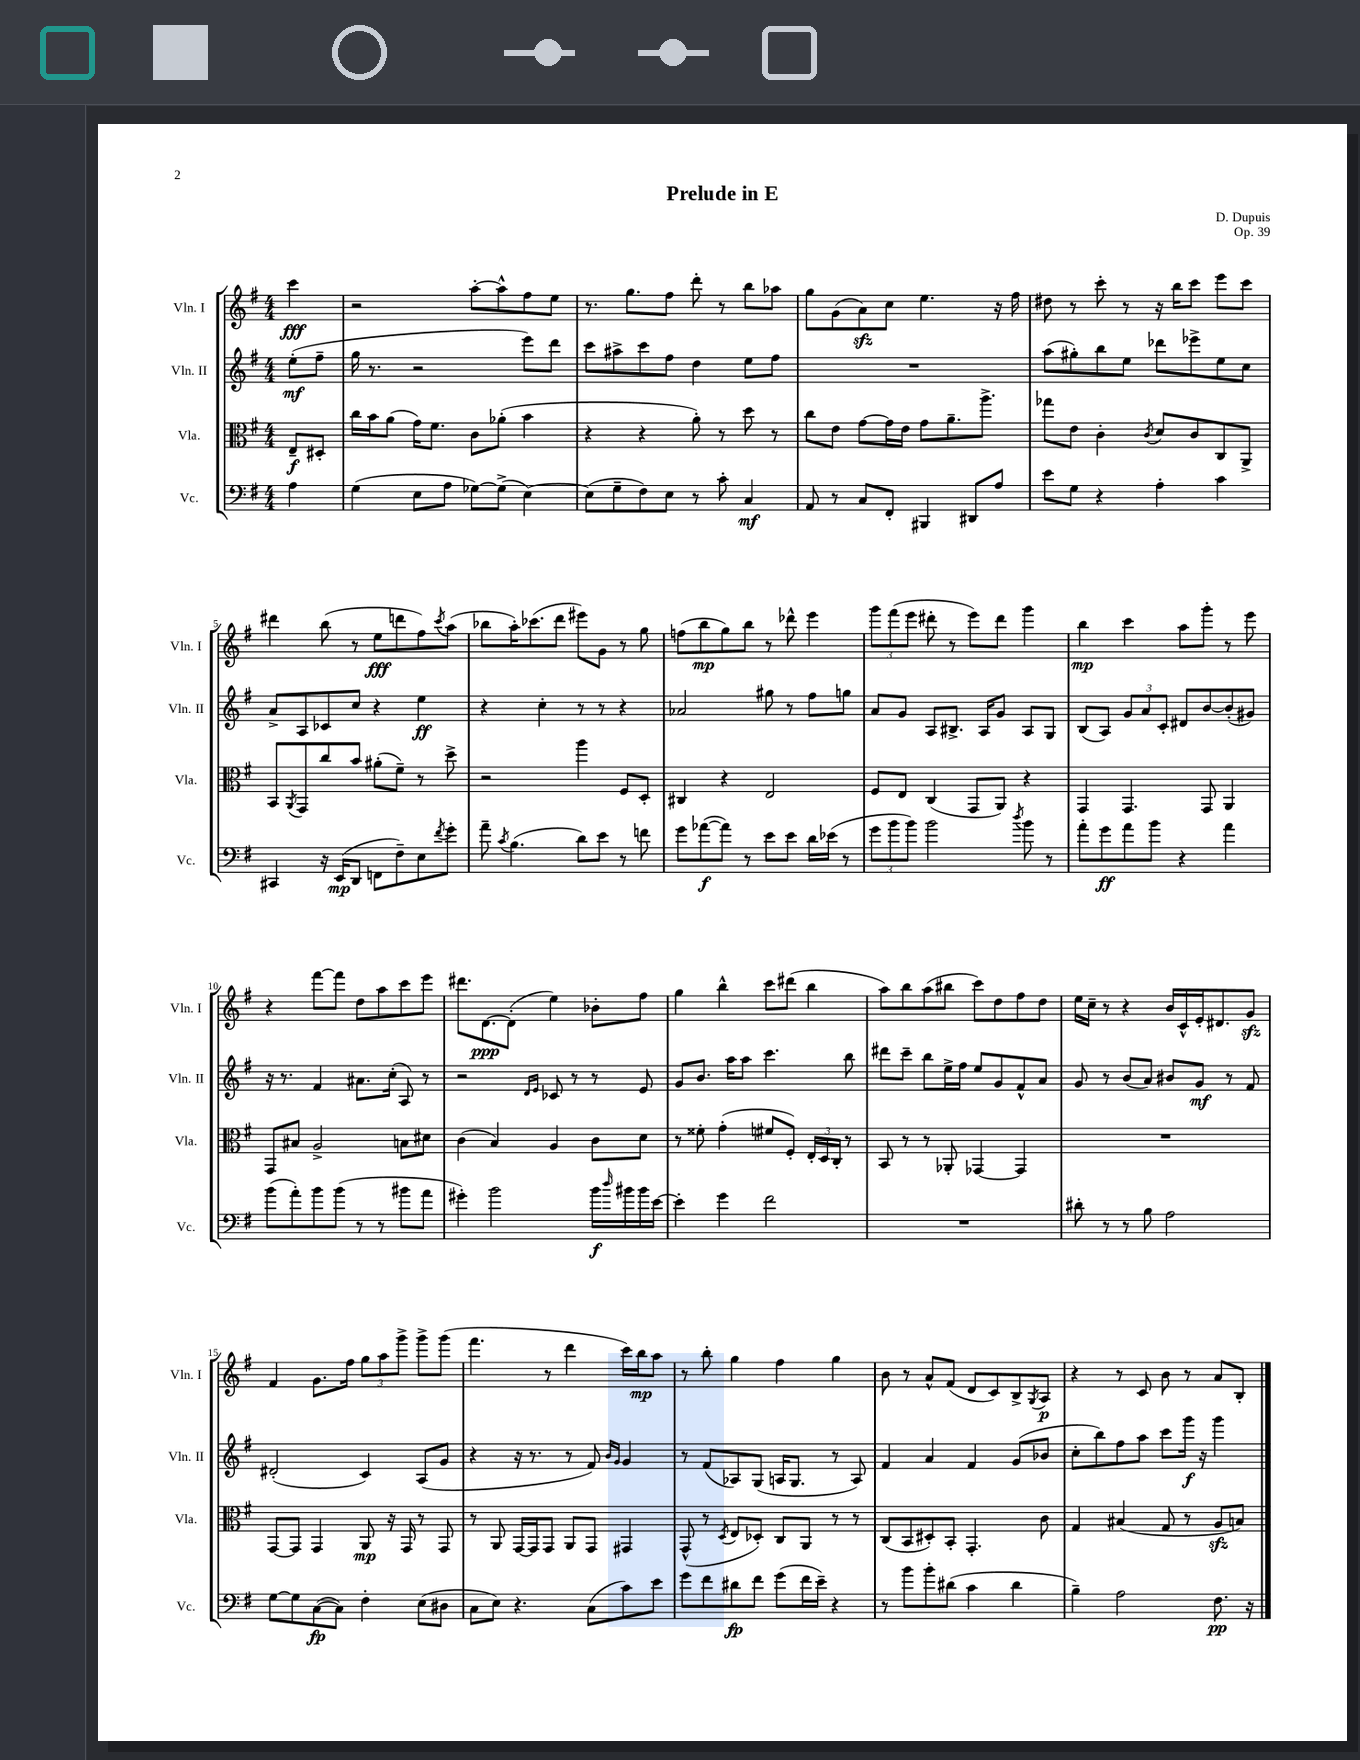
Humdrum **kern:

**kern	**kern	**kern	**kern
*staff4	*staff3	*staff2	*staff1
*clefF4	*clefC3	*clefG2	*clefG2
*k[f#]	*k[f#]	*k[f#]	*k[f#]
*M4/4	*M4/4	*M4/4	*M4/4
4A\	8E~/L	(8ee'\L	4ccc\
.	8D#'/J	8ff#~\J	.
=	=	=	=
(4G\	16cc\LL	16gg\	2r
.	16b\J	8.r	.
.	(8a\J	.	.
8E\L	16g\LK)	2r	.
.	8.f#\J	.	.
8A\J	.	.	.
[8G-\L)	8c\L	.	[8aa'\L
(8G-^\]J	(8a-'\J	.	8aa^^\]
[4E\)	4b\	8eee\L)	8ff#\
.	.	8ddd\J	8ee\J
=	=	=	=
(8E\]L	4r	8ccc\L	8.r
8G~\	.	8aa#^\	.
.	.	.	8.gg\L
8F#\)	4r	8ccc\	.
8E\J	.	8ff#\J	8ff#\J
8r	8a'\)	4dd\	8ddd'\
8c'\	8r	.	8r
4C/	8dd\	8ee\L	8bb\L
.	8r	8ff#\J	8aa-\J
=	=	=	=
8AA/	8cc\L	1r	8gg\L
8r	8e\J	.	(8g\
8C/L	[8g\L	.	8a\)
8FF#'/J	16g\]L	.	8cc\J
.	16e\JJ	.	.
4BBB#/	8g\L	.	4.ee\
.	8.a~\	.	.
8DD#/L	.	.	.
.	8.aa^\J	.	.
8A/J	.	.	16r
.	.	.	16ff#\
=	=	=	=
8e\L	8gg-\L	(8aa\L	8dd#\
8G\J	8e\J	8gg#'\)	8r
4r	4c'\	8bb\	8ccc'\
.	.	8ee\J	8r
.	8qc/	.	.
4A'\	8d/L	8ddd-\L	16r
.	.	.	16bb\LK
.	8c/	8eee-^\	8ccc\J
4c\	8C/	8ee\	8eee\L
.	8AA^/J	8cc\J	8ccc\J
=	=	=	=
4CC#/	8BB/L	8a^/L	4ddd#\
.	8qAA/	.	.
.	8GG/	8A/	.
16r	8cc/	8c-/	(8bb\
(16EE/LK	.	.	.
8DD/J	8b/J	8cc/J	8r
8FF\L	(8a#'\L	4r	8ee\L
8F#~\)	8f#~\J)	.	8ddd\
8E\	8r	4ee\	8ff#\)
8qf#/	.	.	8qccc/
8g'\J	8dd^\	.	(8aa\J
=	=	=	=
8a~\	2r	4r	8bb-\L
8qc/	.	.	.
(4.B\	.	.	16aa'\K)
.	.	.	(8.ccc-\
.	.	4cc'\	.
.	.	.	8ddd\J
8d\L)	4aa\	8r	8eee#\L)
8e\J	.	8r	8g\J
8r	8F#/L	4r	8r
8f\	8D'/J	.	8gg\
=	=	=	=
8g\L	4C#/	2a-/	(8ff\L
([8a-\	.	.	8bb\
8a-\]J)	4r	.	8gg\)
8r	.	.	8bb\J
8e\L	2E/	8gg#\	8r
8e\J	.	8r	8ddd-^^\
16d\LL	.	8ff#\L	4eee\
(16e-\JJ	.	.	.
8r	.	8gg\J	.
=	=	=	=
12g\L	8F#/L	8a/L	12ggg\L
12b\	.	.	(12fff#\
.	8E/J	8g/J	.
12b\J)	.	.	12eee\J
2b\	(4C/	8A/L	8ddd#'\
.	.	8.B#^/J	8r
.	8GG/L	.	8eee\L)
.	.	16A/LK	.
.	8AA/J)	8g/J	8ddd#\J
8qdd/	.	.	.
8b\	4r	8A/L	4ggg\
8r	.	8G/J	.
=	=	=	=
8a'\L	4GG/	(8B/L	4bb\
8g\	.	8A/J)	.
8a\	4.GG/	12g/L	4ccc\
.	.	12a/	.
8b\J	.	.	.
.	.	12c'/J	.
4r	.	8d#/L	8aa\L
.	8GG/	[8b/	8ggg'\J
4a\	4AA/	(8b'/]	8r
.	.	8g#/J)	8eee\
=	=	=	=
(8b\L	8GG/L	16r	4r
.	.	8.r	.
8a'\)	8B#/J	.	.
8b\	2A^/	4f#/	[8fff#\L
(8b\J	.	.	8fff#\]J
8r	.	8.a#\L	8dd\L
8r	.	.	8aa\
.	.	(16cc'\Jk	.
8b#\L	8B\L	8A/)	8ccc\
8a\J	8d#\J	8r	8eee\J
=	=	=	=
4g#'\)	(4c\	2r	8.ddd#\L
.	.	.	[8.d\
2b\	4B/)	.	.
.	.	.	(8d'\]J
.	.	16qqd/LL	.
.	.	16qqe/JJ	.
.	4A/	8c-/	4ee\)
.	.	8r	.
16b\LL	8c\L	8r	8b-'\L
16qqdd/	.	.	.
16b#\	.	.	.
16b#\	8d\J	8e/	8ff#\J
[16e\JJ	.	.	.
=	=	=	=
4e'\]	8r	8g/L	4gg\
.	8f##'\	8.b/J	.
4g\	(4g'\	.	4bb^^\
.	.	16aa\LK	.
.	.	8aa\J	.
2f#\	8f#/L	4.ccc\	8ccc\L
.	8F#'/J)	.	(8ddd#\J
.	24E'/LL	.	4bb\
.	24D/	.	.
.	24C'/JJ	.	.
.	8r	8bb\	.
=	=	=	=
1r	8BB/	8ddd#\L	8aa\L)
.	8r	8ccc~\J	8bb\
.	8r	8bb\L	(8aa\
.	8AA-'/	16ee^\L	8bb#\J
.	.	16ff#\JJ	.
.	[4GG-/	8ee/L	8ccc\L)
.	.	8g/	8dd\
.	4GG-/]	8f#^^/	8ff#\
.	.	8a/J	8dd\J
=	=	=	=
8d#'\	1r	8g/	16ee\LL
.	.	.	16cc~\JJ
8r	.	8r	8r
8r	.	(8b/L	4r
8B\	.	8a/J)	.
2A\	.	8b#/L	16b/LL
.	.	.	16c^^/
.	.	8g/J	16e'/J
.	.	.	8.d#/
.	.	8r	.
.	.	8f#/	8g/J
=	=	=	=
[8G\L	[8GG/L	(2d#'/	4f#/
8G\]	8GG/]J	.	.
([8C\	4GG/	.	8.g\L
8C\]J)	.	.	.
.	.	.	16ff#\Jk
4F#'\	8AA/	4c/)	12gg\L
.	.	.	12aa\
.	16r	.	.
.	.	.	12ggg^\J
.	16GG/	.	.
(8E\L	8r	(8A/L	8ggg^\L
8D#\J	8GG/	8g/J	(8ggg\J
=	=	=	=
8C\L	8r	4r	4.fff#\
8E\J)	8AA/	.	.
4.r	[16GG/LL	16r	.
.	16GG/]J	8.r	.
.	8GG/J	.	8r
.	8AA/L	8r	4ddd\
(8C\L	8GG/J	8f#/)	.
.	.	16qqb/LL	.
.	.	16qqg/JJ	.
8c\)	4GG#/	4g/	16ccc\LL)
.	.	.	16bb\J
8e\J	.	.	8aa\J
=	=	=	=
8g\L	(8GG^^/	8r	8r
8f#\	8r	(8f#/L	8bb'\
.	8qD/	.	.
8d#\	8E/L	8A-/)	4gg\
8f#\J	8D-'/J)	(8G/J	.
(8g\L	8C/L	16A/LK	4ff#\
.	.	8.G/J	.
16f#\L	8AA/J	.	.
16e~\JJ)	.	.	.
4r	8r	8r	4gg\
.	8r	8A/)	.
=	=	=	=
8r	(8C/L	4f#/	8b\
8b\L	8BB/	.	8r
8b'\	8D#'/)	4a/	8a^^/L
(8d#\J	8BB'/J	.	(8f#/J
4c\	4.GG'/	4f#/	8d/L
.	.	.	8c/)
4d#\	.	(8g/L	8B^/
.	.	.	8qG/
.	8c\	8b-/J	8A/J
=	=	=	=
4B~\)	4G/	8cc'\L	4r
.	.	8bb\)	.
2A\	(4B#/	8ff#\	8r
.	.	8aa\J	8c/
.	8G/	8ccc\L	8b\
.	8r	16ggg\Jk	8r
.	.	16r	.
8.F#\	8A/L	4ggg\	8a/L
.	8B/J)	.	8B'/J
16r	.	.	.
==	==	==	==
*-	*-	*-	*-
